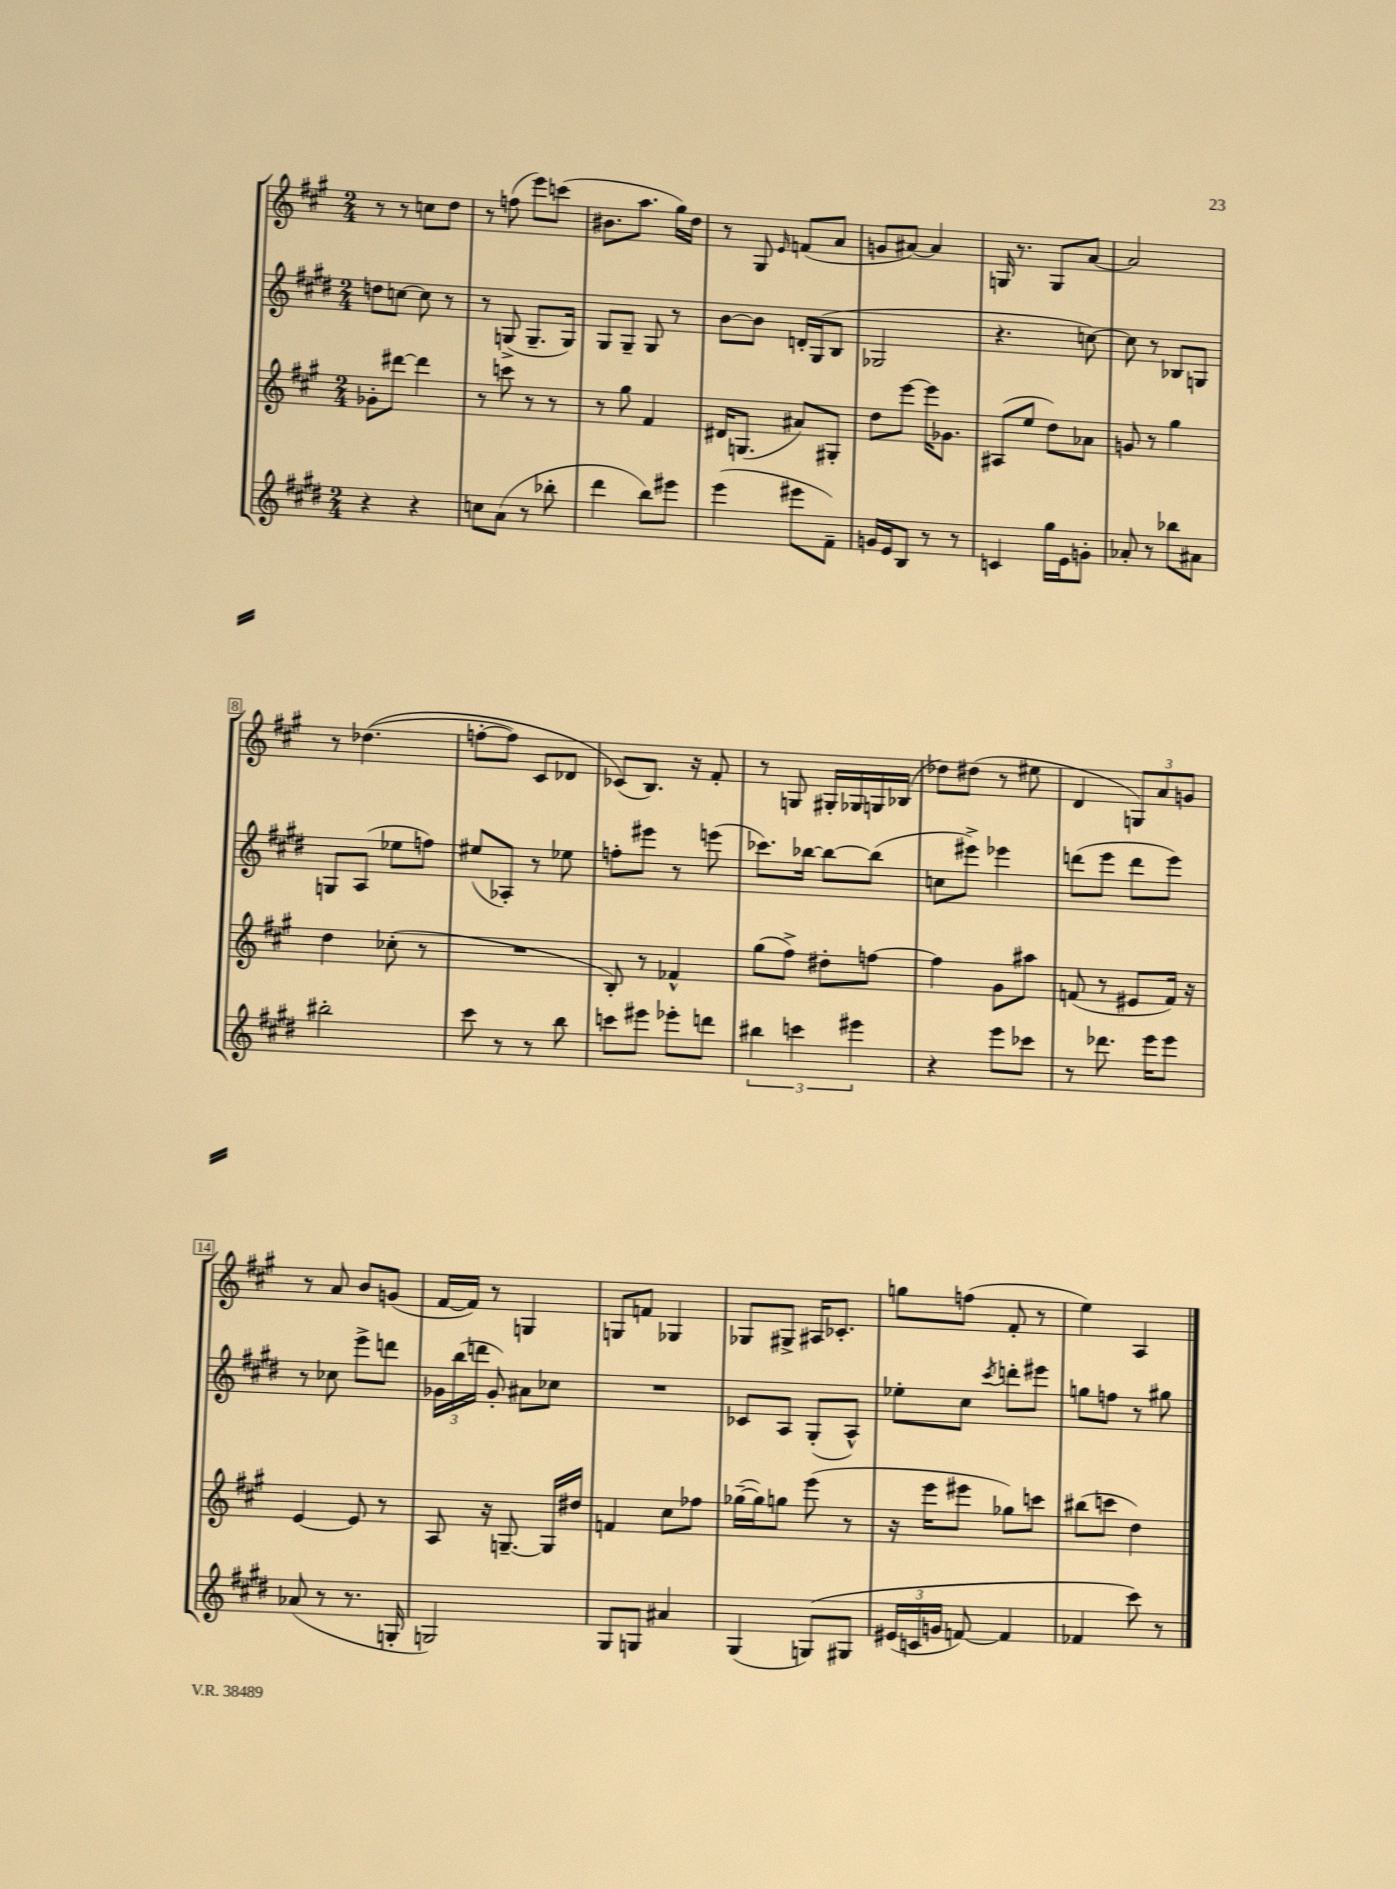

**kern	**kern	**kern	**kern
*part4	*part3	*part2	*part1
*staff4	*staff3	*staff2	*staff1
*clefG2	*clefG2	*clefG2	*clefG2
*k[f#c#g#d#]	*k[f#c#g#]	*k[f#c#g#d#]	*k[f#c#g#]
*M2/4	*M2/4	*M2/4	*M2/4
=1	=1	=1	=1
4r	8g-X'\L	8ddn\L	8r
.	[8ddd#X\J	[8ccn\J	8r
4r	4ddd#\]	8cc\]	8ccn\L
.	.	8r	8dd\J
=2	=2	=2	=2
8ccn\L	8r	8r	8r
(8a\J	8cccn\	(8Gn^/	(8ffn\
8r	8r	8.G~/L	8eee\L)
8bb-X'\	8r	.	(8cccn\J
.	.	16G/Jk)	.
=3	=3	=3	=3
4ddd#\	8r	8G#/L	8.b#X\L
.	8gg#\	8G#~/J	.
.	.	.	8.aa\J
8bb\L)	4f#/	8G#/	.
8eee#X\J	.	8r	16gg#\LL)
.	.	.	16dd\JJ
=4	=4	=4	=4
(4eee\	16d#X/KL	[8b\L	8r
.	(8.Gn/J	.	.
.	.	8b\J]	8G#/
.	.	.	16qqe/
8eee#X\L	8a#X/L)	16dn'/LL	(8fn/L
.	.	(16G#/J	.
8f#~\J)	8G#X'/J	8B/J	8a/J
=5	=5	=5	=5
16gn/LL	8dd\L	2G-X/	8gn/L
16e/J	.	.	.
8B/J	[8eee\J	.	[8a#X/J)
8r	16eee\KL]	.	4a#/]
.	8.g-X\J	.	.
8r	.	.	.
=6	=6	=6	=6
4cn/	(8A#X/L	4.r	16Gn/
.	.	.	8.r
.	8ee/J	.	.
16gg#\LL	8dd\L)	.	8G/L
16e\J	.	.	.
8gn'\J	8a-X\J	[8ccn\)	[8a/J
=7	=7	=7	=7
8a-X'/	8gn/	8cc\]	2a/]
8r	8r	8r	.
8bb-X\L	4gg#\	8B-X/L	.
8a#X\J	.	8Gn/J	.
!!LO:LB:g=z
=8	=8	=8	=8
2bb#X'\	4dd\	8Gn/L	8r
.	.	(8A/J	((4.dd-X\
.	(8cc-X'\	8ee-X\L	.
.	8r	8ffn\J)	.
=9	=9	=9	=9
8ccc#\	2r	(8ee#X/L	[8ffn'\L
8r	.	8A-X'/J)	8ff\J])
8r	.	8r	8c#/L
8bb\	.	8ee-X\	8d-X/J
=10	=10	=10	=10
8cccn\L	8B'/)	8ffn'\L	(8c-X/L)
8eee#X\J	8r	8eee#X\J	8.B/J)
8eee-X'\L	4f-X^^/	8r	.
.	.	.	16r
8dddn\J	.	(8eeen\	8f#'/
=11	=11	=11	=11
6bb#X\	(8gg#\L	8.ccc-X\L)	8r
.	8ff#^\J)	.	8Gn/
6cccn\	.	.	.
.	.	[16bb-X\Jk	.
.	8dd#X'\L	8bb-\L_	16G#X'/LL
.	.	.	16G-X/
6eee#X\	.	.	.
.	[8ffn\J	(8bb-\J]	16Gn/
.	.	.	(16B-X/JJ
=12	=12	=12	=12
4r	4ff\]	8ccn\L	8dd-X\L)
.	.	8eee#X^\J)	(8dd#X\J
8eee\L	8g#\L	4eee-X\	8r
8ccc-X\J	8aa#X\J	.	8ee#X\
=13	=13	=13	=13
8r	(8fn/	(8dddn\L	4d/
8.ddd-X\	8r	8eee\J	.
.	8e#X/L	8ddd\L	12Gn/L)
16eee\KL	.	.	.
.	.	.	12a/
8eee\J	16f/Jk)	8eee\J)	.
.	.	.	12gn/J
.	16r	.	.
!!LO:LB:g=z
=14	=14	=14	=14
(8a-X/	[4e/	8r	8r
8r	.	8cc-X\	8a/
8.r	8e/]	8eee^\L	8b/L
.	8r	8dddn\J	(8gn/J
16Gn'/	.	.	.
=15	=15	=15	=15
2Gn/)	8A/	24g-X\LL	[16f#/LL
.	.	(24bb\	.
.	.	.	16f#/JJ])
.	.	24dddn\JJ	.
.	16r	8g-'/)	8r
.	[8.Gn~/	.	.
.	.	8a#X\L	4Gn/
.	16G/LL]	8cc-X\J	.
.	16dd#X/JJ	.	.
=16	=16	=16	=16
8G#/L	4fn/	2r	8Gn/L
8Gn/J	.	.	8fn/J
4a#X/	8cc#\L	.	4G-X/
.	8ff-X\J	.	.
=17	=17	=17	=17
(4G#/	([16gg-X~\LL	8c-X/L	8G-X/L
.	16gg-\J])	.	.
.	8ggn\J	8A/J	8G#X^/J
(8Gn/L)	(8eee\	(8G#'/L	16A#X/KL
.	.	.	8.c-X'/J
8G#X/J	8r	8A^^/J)	.
=18	=18	=18	=18
(24e#X/LL	16r	8ee-X'\L	8ggn\L
24cn/	.	.	.
.	16eee\KL	.	.
24gn/JJ	.	.	.
[8fn/)	8eee#X\J	8cc#\J	(8ffn\J
.	.	8qccc#/	.
4f/]	8gg-X\L)	8dddn'\L	8f#'/
.	8cccn\J	8eee#X\J	8r
=19	=19	=19	=19
4f-X/	(8bb#X\L	8ggn\L	4ee\)
.	8cccn\J	8ffn\J	.
8ccc#\)	4dd\)	8r	4A/
8r	.	8gg#X\	.
==	==	==	==
*-	*-	*-	*-
